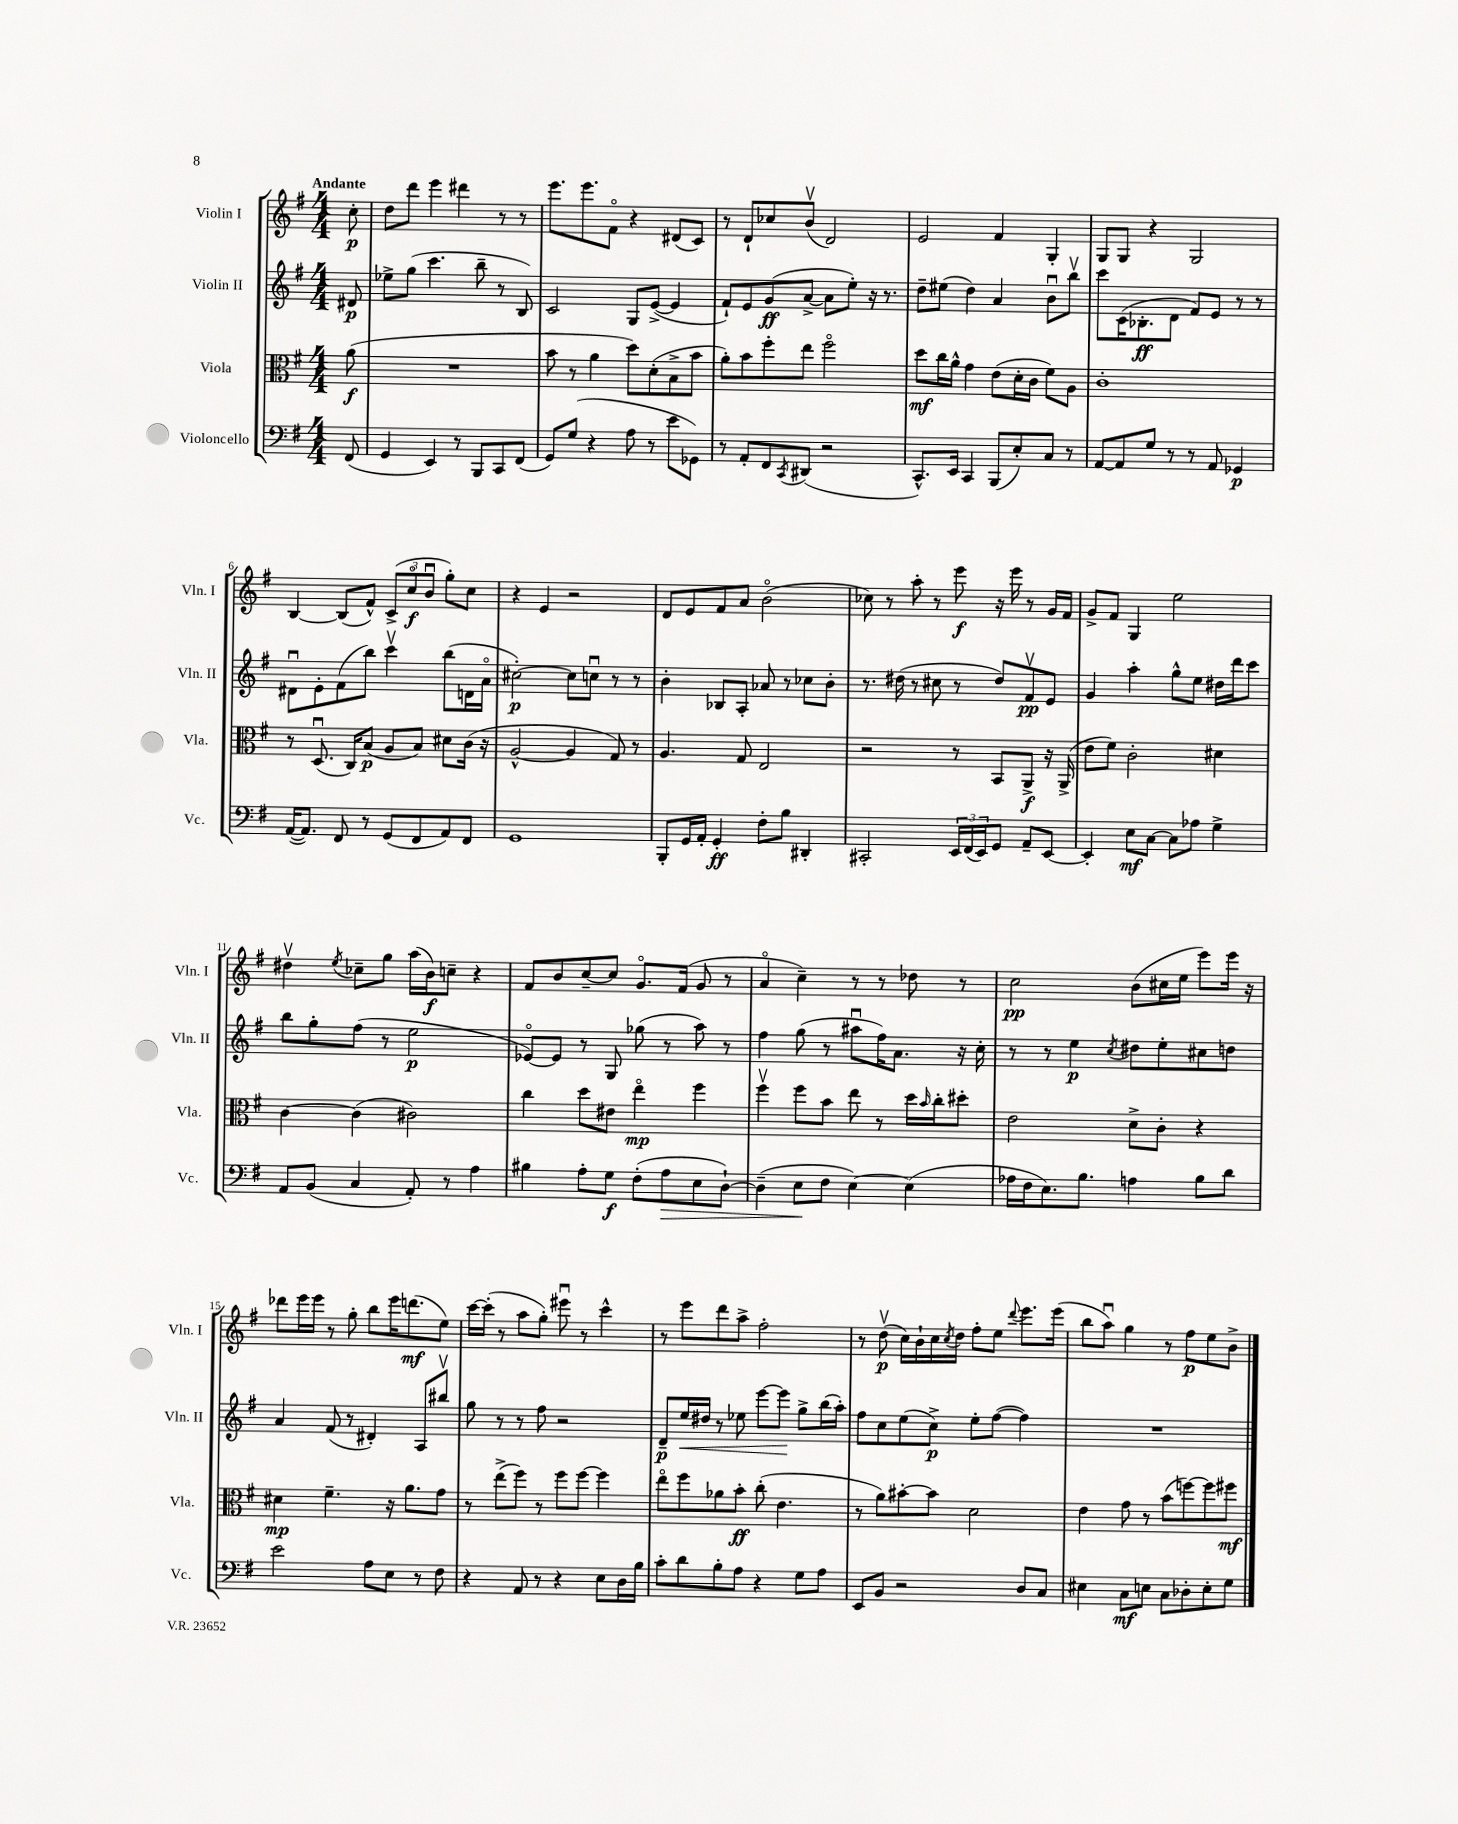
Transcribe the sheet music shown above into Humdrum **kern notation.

**kern	**dynam	**kern	**dynam	**kern	**dynam	**kern	**dynam
*part4	*part4	*part3	*part3	*part2	*part2	*part1	*part1
*staff4	*staff4	*staff3	*staff3	*staff2	*staff2	*staff1	*staff1
*I"Violoncello	*	*I"Viola	*	*I"Violin II	*	*I"Violin I	*
*I'Vc.	*	*I'Vla.	*	*I'Vln. II	*	*I'Vln. I	*
*clefF4	*	*clefC3	*	*clefG2	*	*clefG2	*
*k[f#]	*	*k[f#]	*	*k[f#]	*	*k[f#]	*
*M4/4	*	*M4/4	*	*M4/4	*	*M4/4	*
=	=	=	=	=	=	=	=
!	!	!	!	!	!	!LO:TX:a:B:t=Andante	!
(8FF#/	.	(8a\	f	8d#X/	p	8cc'\	p
=1	=1	=1	=1	=1	=1	=1	=1
4GG/	.	1r	.	8ee-X^\L	.	8dd\L	.
.	.	.	.	(8gg\J	.	8ddd\J	.
4EE/)	.	.	.	4.ccc\	.	4eee\	.
8r	.	.	.	.	.	4ddd#X\	.
8BBB/L	.	.	.	8bb~\	.	.	.
8CC/	.	.	.	8r	.	8r	.
(8FF#/J	.	.	.	8B/)	.	8r	.
=2	=2	=2	=2	=2	=2	=2	=2
8GG/L)	.	8b\	.	2c/	.	8.eee\L	.
(8G/J	.	8r	.	.	.	.	.
.	.	.	.	.	.	8.eee\	.
4r	.	4a\	.	.	.	.	.
.	.	.	.	.	.	8f#\J	.
8A\	.	8dd\L)	.	8G/L	.	4r	.
8r	.	(8d'\	.	([8e^/J	.	.	.
8e\L	.	8B^\	.	4e/]	.	(8d#X/L	.
8GG-X\J)	.	8b\J	.	.	.	8c/J)	.
=3	=3	=3	=3	=3	=3	=3	=3
8r	.	8a'\L)	.	8f#`/L)	.	8r	.
8AA'/L	.	8b\	.	8e/	.	8d`/L	.
8FF#/	.	8ff#'\	.	(8g/	ff	8cc-X/	.
8qCC/	.	.	.	.	.	.	.
(8DD#X/J	.	8ee\J	.	[8a^/J	.	(8bv/J	.
2r	.	2ff#\	.	8a\L]	.	2d/)	.
.	.	.	.	8ee'\J)	.	.	.
.	.	.	.	16r	.	.	.
.	.	.	.	8.r	.	.	.
=4	=4	=4	=4	=4	=4	=4	=4
8.CC^^/L)	.	8dd\L	mf	8dd~\L	.	2e/	.
.	.	16cc\L	.	(8ee#X\J	.	.	.
16EE/Jk	.	16a^^\JJ	.	.	.	.	.
4CC/	.	4g\	.	4dd\)	.	.	.
(8BBB/L	.	(8e\L	.	4a/	.	4f#/	.
8E'/)	.	16d'\L	.	.	.	.	.
.	.	16c\JJ	.	.	.	.	.
8C/J	.	8f#\L)	.	8bu\L	.	4G'/	.
8r	.	8A\J	.	8bbv\J	.	.	.
=5	=5	=5	=5	=5	=5	=5	=5
[8AA/L	.	1c'	.	8ccc\L	.	8G/L	.
8AA/]	.	.	.	(16c\K	.	8G/J	.
.	.	.	.	8.B-X'\	ff	.	.
8G/J	.	.	.	.	.	4r	.
8r	.	.	.	8d\J	.	.	.
8r	.	.	.	8f#/L)	.	2G/	.
8AA/	.	.	.	8e/J	.	.	.
4GG-X/	p	.	.	8r	.	.	.
.	.	.	.	8r	.	.	.
!!LO:LB:g=z
=6	=6	=6	=6	=6	=6	=6	=6
([16AA/KL	.	8r	.	8d#Xu\L	.	[4B/	.
8.AA/J])	.	.	.	.	.	.	.
.	.	(8.Du/	.	8e'\	.	.	.
8FF#/	.	.	.	(8f#\	.	(8B/L]	.
.	.	16C/KL)	.	.	.	.	.
8r	.	(8B/J	p	8bb\J)	.	8f#^^/J)	.
(8GG/L	.	8A/L	.	4cccv\	.	(12c^/L	.
.	.	.	.	.	.	12cc/	f
8FF#/	.	8B/J)	.	.	.	.	.
.	.	.	.	.	.	12bu/J	.
8AA/)	.	8d#X\L	.	(8bb\L	.	8gg'\L)	.
8FF#/J	.	(16c\Jk	.	16dn\L	.	8cc\J	.
.	.	16r	.	16a\JJ	.	.	.
=7	=7	=7	=7	=7	=7	=7	=7
1GG	.	[2A^^/	.	[2cc#X'\)	p	4r	.
.	.	.	.	.	.	4e/	.
.	.	4A/]	.	8cc#\L]	.	2r	.
.	.	.	.	8ccnu\J	.	.	.
.	.	8G/)	.	8r	.	.	.
.	.	8r	.	8r	.	.	.
=8	=8	=8	=8	=8	=8	=8	=8
8BBB'/L	.	4.A/	.	4b'\	.	8d/L	.
16GG/L	.	.	.	.	.	8e/	.
16AA'/JJ	.	.	.	.	.	.	.
4GG'/	ff	.	.	8B-X/L	.	8f#/	.
.	.	8G/	.	8A'/J	.	8a/J	.
8F#'\L	.	2E/	.	8a-X/	.	(2b\	.
8B\J	.	.	.	8r	.	.	.
4DD#X'/	.	.	.	8cc-X\L	.	.	.
.	.	.	.	8b'\J	.	.	.
=9	=9	=9	=9	=9	=9	=9	=9
2CC#X'/	.	2r	.	8.r	.	8cc-X\)	.
.	.	.	.	.	.	8r	.
.	.	.	.	(16dd#X\	.	.	.
.	.	.	.	8r	.	8aa'\	.
.	.	.	.	8cc#X\	.	8r	.
24EE/LL	.	8r	.	8r	.	8eee\	f
(24FF#/	.	.	.	.	.	.	.
24EE/J)	.	.	.	.	.	.	.
8GG/J	.	8BB/L	.	8dd#/L)	.	16r	.
.	.	.	.	.	.	16eee\	.
8AA~/L	.	8AA^/J	f	8f#v/	pp	8r	.
[8EE/J	.	16r	.	8e/J	.	16g/LL	.
.	.	(16AA^/	.	.	.	16f#/JJ	.
=10	=10	=10	=10	=10	=10	=10	=10
4EE'/]	.	8e\L	.	4g/	.	8g^/L	.
.	.	8f#\J)	.	.	.	8f#/J	.
8E\L	mf	2c'\	.	4aa'\	.	4G/	.
[8C\J	.	.	.	.	.	.	.
8C\L]	.	.	.	8gg^^\L	.	2ee\	.
8A-X\J	.	.	.	8ee\J	.	.	.
4G^\	.	4d#X\	.	16dd#X\LL	.	.	.
.	.	.	.	16ddd\J	.	.	.
.	.	.	.	8ccc\J	.	.	.
!!LO:LB:g=z
=11	=11	=11	=11	=11	=11	=11	=11
8AA/L	.	[4c\	.	8bb\L	.	4dd#Xv\	.
(8BB/J	.	.	.	8gg'\	.	.	.
.	.	.	.	.	.	8qee/	.
4C/	.	(4c\]	.	(8ff#\J	.	8cc-X~\L	.
.	.	.	.	8r	.	8gg\J	.
8AA'/)	.	2c#X\)	.	2ee\	p	(16aa\LL	.
.	.	.	.	.	.	16b\J)	f
8r	.	.	.	.	.	8ccn~\J	.
4A\	.	.	.	.	.	4r	.
=12	=12	=12	=12	=12	=12	=12	=12
4B#X\	.	4cc\	.	[8e-X/L)	.	8f#/L	.
.	.	.	.	8e-/J]	.	8b/	.
8A'\L	.	8dd\L	.	8r	.	[8cc~/	.
8G\J	f	8e#X\J	.	8G/	.	8cc/J]	.
(8F#'\L	.	4ee\	mp	(8gg-X\	.	8.g/L	.
!	!LO:HP:b	!	!	!	!	!	!
8A\	>	.	.	8r	.	.	.
.	.	.	.	.	.	(16f#/Jk	.
8E\	.	4ff#\	.	8aa\)	.	8g/	.
[8D`\J)	.	.	.	8r	.	8r	.
=13	=13	=13	=13	=13	=13	=13	=13
(4D~\]	.	4ff#v\	.	4ff#\	.	4a/	.
8E\L	.	8ff#\L	.	(8gg\	.	4cc~\)	.
8F#\J	]	8b\J	.	8r	.	.	.
[4E\)	.	8ee\	.	8aa#Xu\L	.	8r	.
.	.	8r	.	16ff#\K)	.	8r	.
.	.	.	.	8.a\J	.	.	.
(4E\]	.	16dd\LL	.	.	.	8dd-X\	.
.	.	16qqb/	.	.	.	.	.
.	.	16cc'\J	.	.	.	.	.
.	.	8dd#X'\J	.	16r	.	8r	.
.	.	.	.	16cc'\	.	.	.
=14	=14	=14	=14	=14	=14	=14	=14
16A-X\LL	.	2e\	.	8r	.	2cc\	pp
16F#\J	.	.	.	.	.	.	.
8.E\)	.	.	.	8r	.	.	.
.	.	.	.	4ee\	p	.	.
8.B\J	.	.	.	.	.	.	.
.	.	.	.	8qcc/	.	.	.
4An\	.	8d^\L	.	8dd#X\L	.	(8b\L	.
.	.	8c'\J	.	8ee'\	.	16cc#X\L	.
.	.	.	.	.	.	16ee\JJ	.
8B\L	.	4r	.	8cc#X\	.	8eee\L)	.
8d\J	.	.	.	8ddn\J	.	16eee\Jk	.
.	.	.	.	.	.	16r	.
!!LO:LB:g=z
=15	=15	=15	=15	=15	=15	=15	=15
2e\	.	4d#X\	mp	4a/	.	8ddd-X\L	.
.	.	.	.	.	.	16eee\L	.
.	.	.	.	.	.	16eee\JJ	.
.	.	4.f#~\	.	(8f#/	.	8r	.
.	.	.	.	8r	.	8gg'\	.
8A\L	.	.	.	4d#X'/)	.	8bb\L	.
8E\J	.	16r	.	.	.	16eee\K	.
.	.	8.a\L	.	.	.	(8.dddn\	mf
8r	.	.	.	8A/L	.	.	.
8F#\	.	8g\J	.	8bb#Xv/J	.	8ee\J)	.
=16	=16	=16	=16	=16	=16	=16	=16
4r	.	8r	.	8gg\	.	[16ccc\LL	.
.	.	.	.	.	.	(16ccc'\JJ]	.
.	.	(8ee^\L	.	8r	.	8r	.
8AA/	.	8ff#\J)	.	8r	.	8aa\L	.
8r	.	8r	.	8ff#\	.	8gg'\J)	.
4r	.	8ff#\L	.	2r	.	8eee#Xu\	.
.	.	[8ff#\J	.	.	.	8r	.
8E\L	.	4ff#\]	.	.	.	4ccc^^\	.
16D\L	.	.	.	.	.	.	.
16B\JJ	.	.	.	.	.	.	.
=17	=17	=17	=17	=17	=17	=17	=17
8c'\L	.	8ee\L	.	8d~/L	p	8r	.
!	!	!	!	!	!LO:HP:b	!	!
8d\	.	8ff#\	.	16ee/L	<	8eee\L	.
.	.	.	.	16dd#X/JJ	.	.	.
8B'\	.	8a-X\	.	8r	.	8ddd\	.
8A\J	.	8b'\J	ff	8ee-X\	.	8aa^\J	.
4r	.	(8cc'\	.	[8eee\L	.	2ff#'\	.
.	.	4.e\	.	8eee\J]	.	.	.
8G\L	.	.	.	8gg^\L	[	.	.
8A\J	.	.	.	(16bb\L	.	.	.
.	.	.	.	16aa'\JJ)	.	.	.
=18	=18	=18	=18	=18	=18	=18	=18
8EE/L	.	8r	.	8ff#\L	.	8r	.
8BB/J	.	8a\L)	.	8cc\	.	(8ddv\	p
2r	.	[8b#X'\	.	(8ee\	.	16cc\LL)	.
.	.	.	.	.	.	16b`\	.
.	.	8b#\J]	.	8cc^\J)	p	16cc\	.
.	.	.	.	.	.	8qcc/	.
.	.	.	.	.	.	16dd\JJ	.
.	.	2d\	.	8ee'\L	.	8ff#'\L	.
.	.	.	.	([8ff#\J	.	8ee\J	.
.	.	.	.	.	.	8qqddd/	.
8D/L	.	.	.	4ff#\])	.	8.eee\L	.
8C/J	.	.	.	.	.	.	.
.	.	.	.	.	.	(16eee\Jk	.
=19	=19	=19	=19	=19	=19	=19	=19
4E#X\	.	4e\	.	1r	.	8bb\L	.
.	.	.	.	.	.	8aau\J)	.
8C\L	mf	8g\	.	.	.	4gg\	.
8En\J	.	8r	.	.	.	.	.
8C\L	.	(8b\L	.	.	.	8r	.
8D-X'\	.	[8ffn\)	.	.	.	8ff#\L	p
8E'\	.	8ff\]	.	.	.	8ee\	.
8G\J	.	8ff#X\J	mf	.	.	8b^\J	.
==	==	==	==	==	==	==	==
*-	*-	*-	*-	*-	*-	*-	*-
